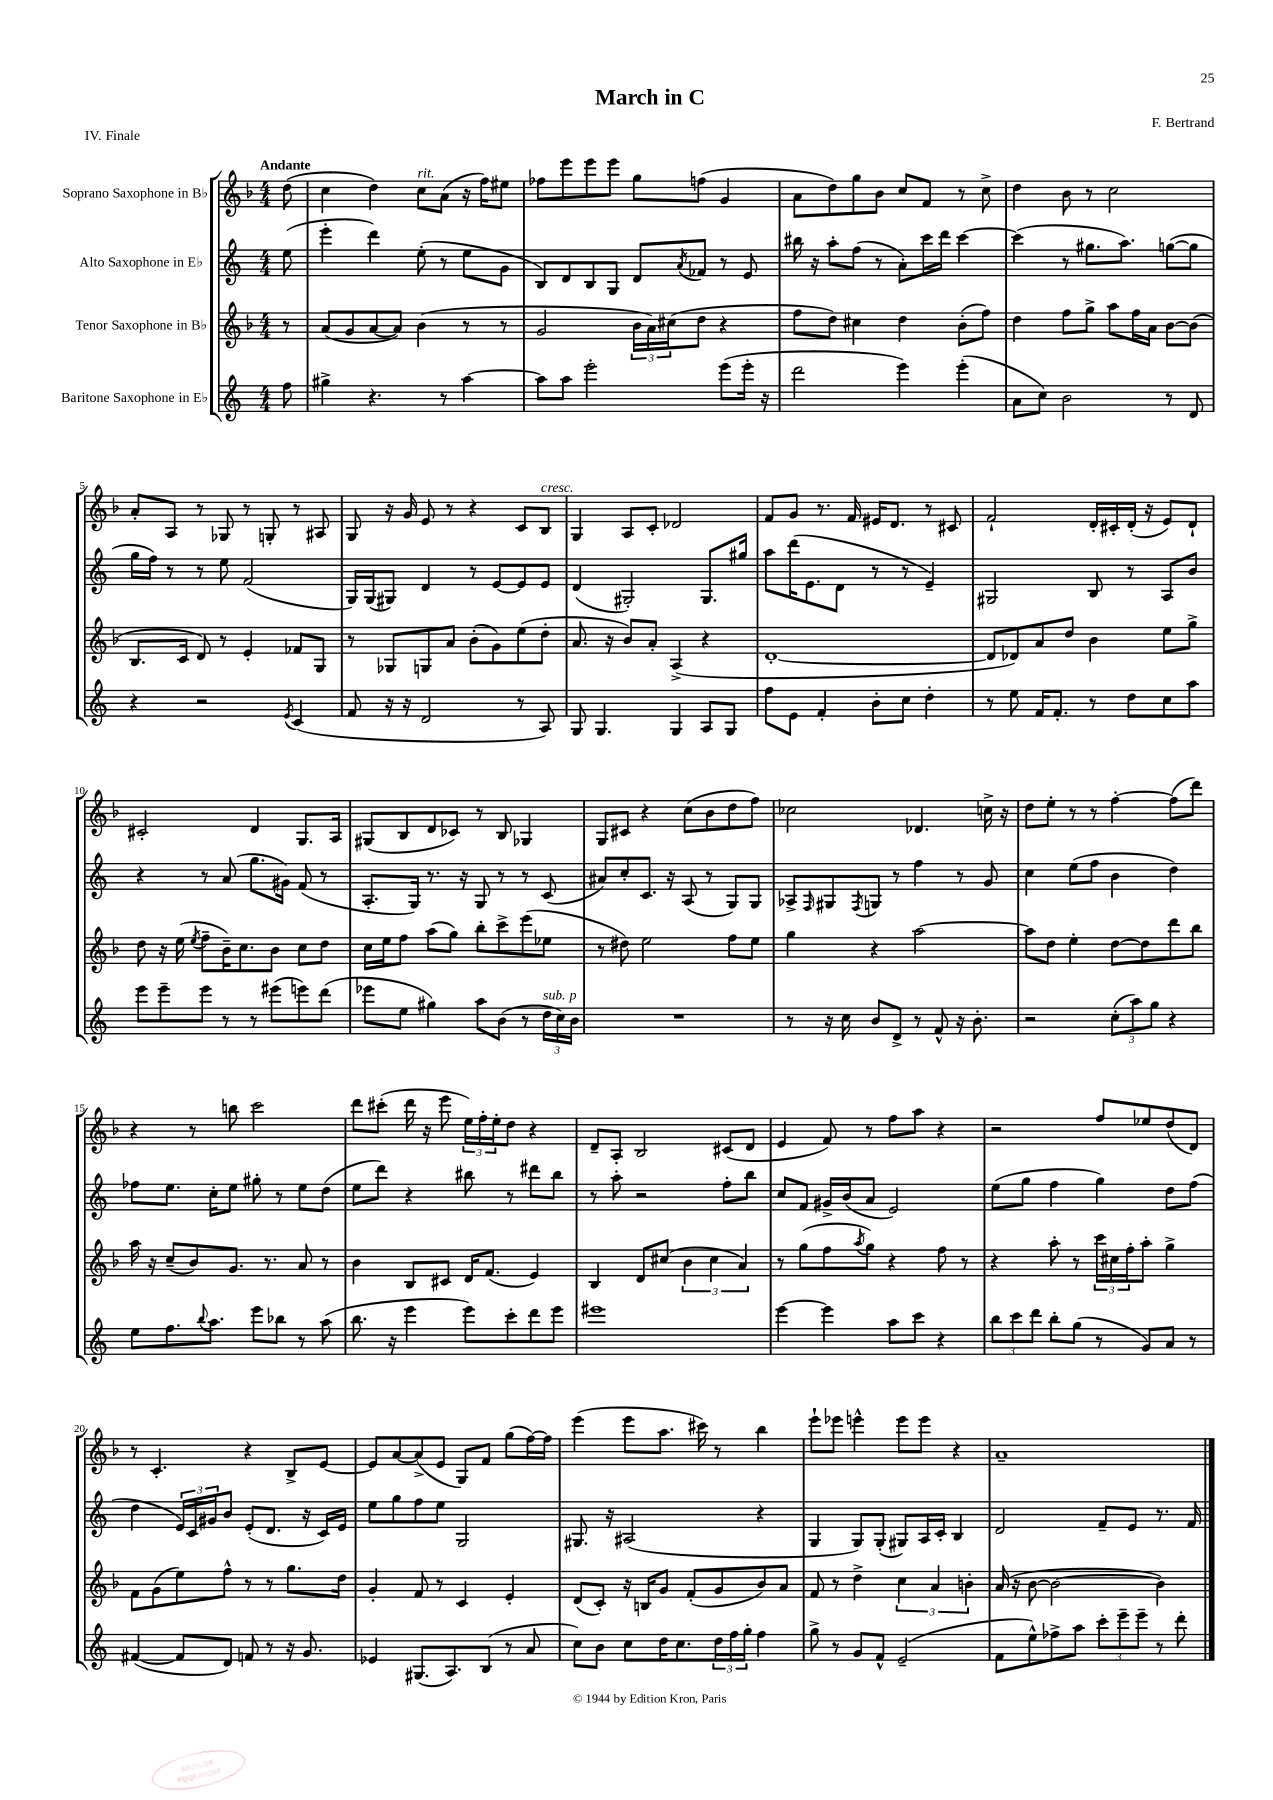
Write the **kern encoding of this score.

**kern	**kern	**kern	**kern
*staff4	*staff3	*staff2	*staff1
*clefG2	*clefG2	*clefG2	*clefG2
*k[]	*k[b-]	*k[]	*k[b-]
*M4/4	*M4/4	*M4/4	*M4/4
8ff	8r	(8ee	(8dd
=	=	=	=
4gg#^	(8a	4eee'	4cc
.	8g	.	.
4.r	[8a	4ddd)	4dd)
.	8a])	.	.
.	(4b-	(8ee'	8cc
8r	.	8r	(8a
[4aa	8r	8ee	16r
.	.	.	16ff)
.	8r	8g	8ee#
=	=	=	=
8aa]	2g	8B)	8ff-
8aa	.	8d	8eee
2eee'	.	8B	8eee
.	.	8G	8eee
.	24b-	8d	8gg
.	24a)	.	.
.	(24cc#	.	.
.	.	8qa	.
.	8dd	8f-	(8ff
(8eee	4r	8r	4g
16eee'	.	8e	.
16r	.	.	.
=	=	=	=
2ddd	8ff	16bb#	8a
.	.	16r	.
.	8dd)	8aa'	8dd)
.	4cc#	(8ff	8gg
.	.	8r	8b-
4eee)	4dd	8a')	8cc
.	.	16ccc	8f
.	.	16ddd	.
(4eee'	(8b-'	[4ccc	8r
.	8ff)	.	8cc^
=	=	=	=
8a	4dd	(4ccc]	4dd
8cc)	.	.	.
2b	8ff	8r	8b-
.	8gg^	8.gg#	8r
.	8aa	.	2cc
.	.	8.aa)	.
.	16ff	.	.
.	16a	.	.
8r	[8b-	([8gg	.
8d	(8b-]	8gg]	.
=	=	=	=
4r	8.B-	16gg	8a'
.	.	16ff)	.
.	.	8r	8A
.	16c	.	.
2r	8d)	8r	8r
.	8r	8ee	8G-
.	4e'	(2f	8r
.	.	.	8G'
8qe	.	.	.
(4c	8f-	.	8r
.	8G	.	8A#
=	=	=	=
8f	8r	16G)	8G
.	.	(16G	.
16r	8G-	8G#)	16r
16r	.	.	16g
2d	8G	4d	8e
.	8a	.	8r
.	(8b-'	8r	4r
.	8g)	[8e	.
8r	(8ee	8e]	8c
8A)	8dd'	8e	8B-
=	=	=	=
8G	8.a	(4d	4G
4.G	.	.	.
.	16r	.	.
.	8b-)	2G#')	8A
.	8a'	.	8c'
4G	(4A^	.	2d-
8A	4r	8.G#	.
8G	.	.	.
.	.	16gg#	.
=	=	=	=
8ff	[1d'	8aa	8f
8e	.	(16ddd	8g
.	.	8.e	.
4f'	.	.	8.r
.	.	8d	.
.	.	.	16f
8b'	.	8r	16e#
.	.	.	8.d
8cc	.	8r	.
4dd'	.	4e~)	8r
.	.	.	8c#
=	=	=	=
8r	8d]	2G#	2f`
8ee	8d-)	.	.
16f	8a	.	.
8.f'	.	.	.
.	8dd	.	.
8r	4b-	8B	16d'
.	.	.	16c#'
8dd	.	8r	(16d'
.	.	.	16r
8cc	8ee	8A	8e)
8aa	8gg^	8b	8d`
=	=	=	=
8eee	8dd	4r	2c#'
8eee~	16r	.	.
.	(16ee	.	.
.	8qee	.	.
8eee	8ff~	8r	.
8r	16b-~)	(8a	.
.	8.cc	.	.
8r	.	8.gg	4d
(8eee#	8b-	.	.
.	.	16g#)	.
8eee)	8cc	(8f	8.G
(8ddd	8dd	8r	.
.	.	.	16A
=	=	=	=
8eee-	16cc	8.A'	(8G#
.	16ee	.	.
8ee	8ff	.	8B-
.	.	16G)	.
4gg#)	(8aa	8.r	8d
.	8gg)	.	8c-)
.	.	16r	.
8aa	8bb-'	8G	8r
(8b	8ccc^	8r	8B-
8r	(8eee	8r	4G-
24dd	8ee-	(8c	.
24cc)	.	.	.
24b	.	.	.
=	=	=	=
1r	8r	8a#)	8G
.	8dd#)	8cc'	8c#
.	2ee	8.c	4r
.	.	16r	.
.	.	(8A	(8cc
.	.	8r	8b-
.	8ff	8G)	8dd
.	8ee	8G	8ff)
=	=	=	=
8r	4gg	8A-^	2cc-
.	.	16qqF	.
16r	.	8G#	.
16cc	.	.	.
.	.	8qF	.
8b	4r	8G	.
8d^	.	8r	.
8r	[2aa	4ff	4.d-
8f^^	.	.	.
16r	.	8r	.
8.b'	.	.	.
.	.	8g	16cc^
.	.	.	16r
=	=	=	=
2r	8aa]	4cc	8dd
.	8dd	.	8ee'
.	4ee'	(8ee	8r
.	.	8ff	8r
(12cc'	[8dd	4b	[4ff'
12aa)	.	.	.
.	8dd]	.	.
12gg	.	.	.
4r	8ddd	4dd)	(8ff]
.	8bb-	.	8ddd)
=	=	=	=
8ee	16aa	8ff-	4r
.	16r	.	.
8.ff	(8cc~	8.ee	.
.	8b-)	.	8r
8qqbb	.	.	.
8.aa	.	16cc'	.
.	8.g	8ee	8bb
8eee	.	8gg#'	2ccc
.	8.r	.	.
8bb-	.	8r	.
8r	8a	8ee	.
(8aa	8r	(8dd	.
=	=	=	=
8.bb	4b-	8ee	8ddd
.	.	8ddd)	(8ccc#'
16r	.	.	.
4eee	8B-	4r	16ddd
.	.	.	16r
.	8c#	.	8eee
8eee)	16d	8bb#	24ee)
.	.	.	24ff'
.	(8.f	.	.
.	.	.	24ee'
8ccc'	.	8r	8dd
8ddd	4e)	8ddd#	4r
8eee	.	8bb#	.
=	=	=	=
1eee#	4B-	8r	8d~
.	.	8aa'	8A'
.	8d	2r	2B-
.	(8cc#	.	.
.	6b-	.	.
.	6cc#	.	.
.	.	8ff'	(8c#
.	6a)	.	.
.	.	8bb	8d
=	=	=	=
[4eee	8r	8cc	4e
.	(8gg	8f	.
4eee]	8ff	16g#^	8f)
.	.	(16b	.
.	8qaa	.	.
.	8gg)	8a	8r
8aa	4r	2e)	8ff
8ccc	.	.	8aa
4r	8ff	.	4r
.	8r	.	.
=	=	=	=
12bb	4r	(8ee	2r
12ccc	.	.	.
.	.	8gg	.
12ddd	.	.	.
8bb'	8aa'	4ff	.
(8gg	8r	.	.
8r	24ccc	4gg)	8ff
.	24cc#	.	.
.	24ff'	.	.
8g)	8aa'	.	8ee-
8a	4gg^	8dd	(8dd
8r	.	(8ff	8d)
=	=	=	=
([4f#	8f	4dd	8r
.	(8g	.	4.c'
8f#]	8ee)	24e)	.
.	.	24c	.
.	.	24g#	.
8d)	8ff^^	8b	.
8f	8r	(8e'	4r
8r	8r	8.d	.
16r	8.gg	.	8B-^
8.g	.	16r	.
.	.	16c)	[8e
.	16dd	16e	.
=	=	=	=
4e-	4g'	8ee	8e]
.	.	8gg	[8a
(8.G#	8f	8ff	(8a^]
.	8r	8ee	8e
8.A)	.	.	.
.	4c	2G	8G)
(8B	.	.	8f
8r	4e'	.	(8gg
8a	.	.	[16ff)
.	.	.	16ff]
=	=	=	=
8cc)	(8d	8.G#	(4eee
8b	8c')	.	.
.	.	16r	.
8cc	16r	(2A#	8eee
.	16B	.	.
16dd	8g	.	8.aa
8.cc	.	.	.
.	(8f'	.	.
.	.	.	16ccc#)
24dd	8g	.	8r
24ff	.	.	.
24gg'	.	.	.
4ff	8b-)	4r	4bb-
.	8a	.	.
=	=	=	=
8gg^	8f	4G	8eee`
8r	8r	.	8eee-
8g	4dd^	8G)	4eee^^
8f^^	.	(8G'	.
(2e~	6cc	8G#)	8eee
.	.	16A	8eee
.	6a	.	.
.	.	16c'	.
.	.	4B	4r
.	6b'	.	.
=	=	=	=
8f	(16a	2d	1a~
.	16r	.	.
8ee^^)	[8b-	.	.
8ff-^	2b-_	.	.
8aa	.	.	.
12ccc'	.	8f~	.
12eee~	.	.	.
.	.	8e	.
12eee~	.	.	.
8r	4b-])	8.r	.
8ddd'	.	.	.
.	.	16f	.
==	==	==	==
*-	*-	*-	*-
